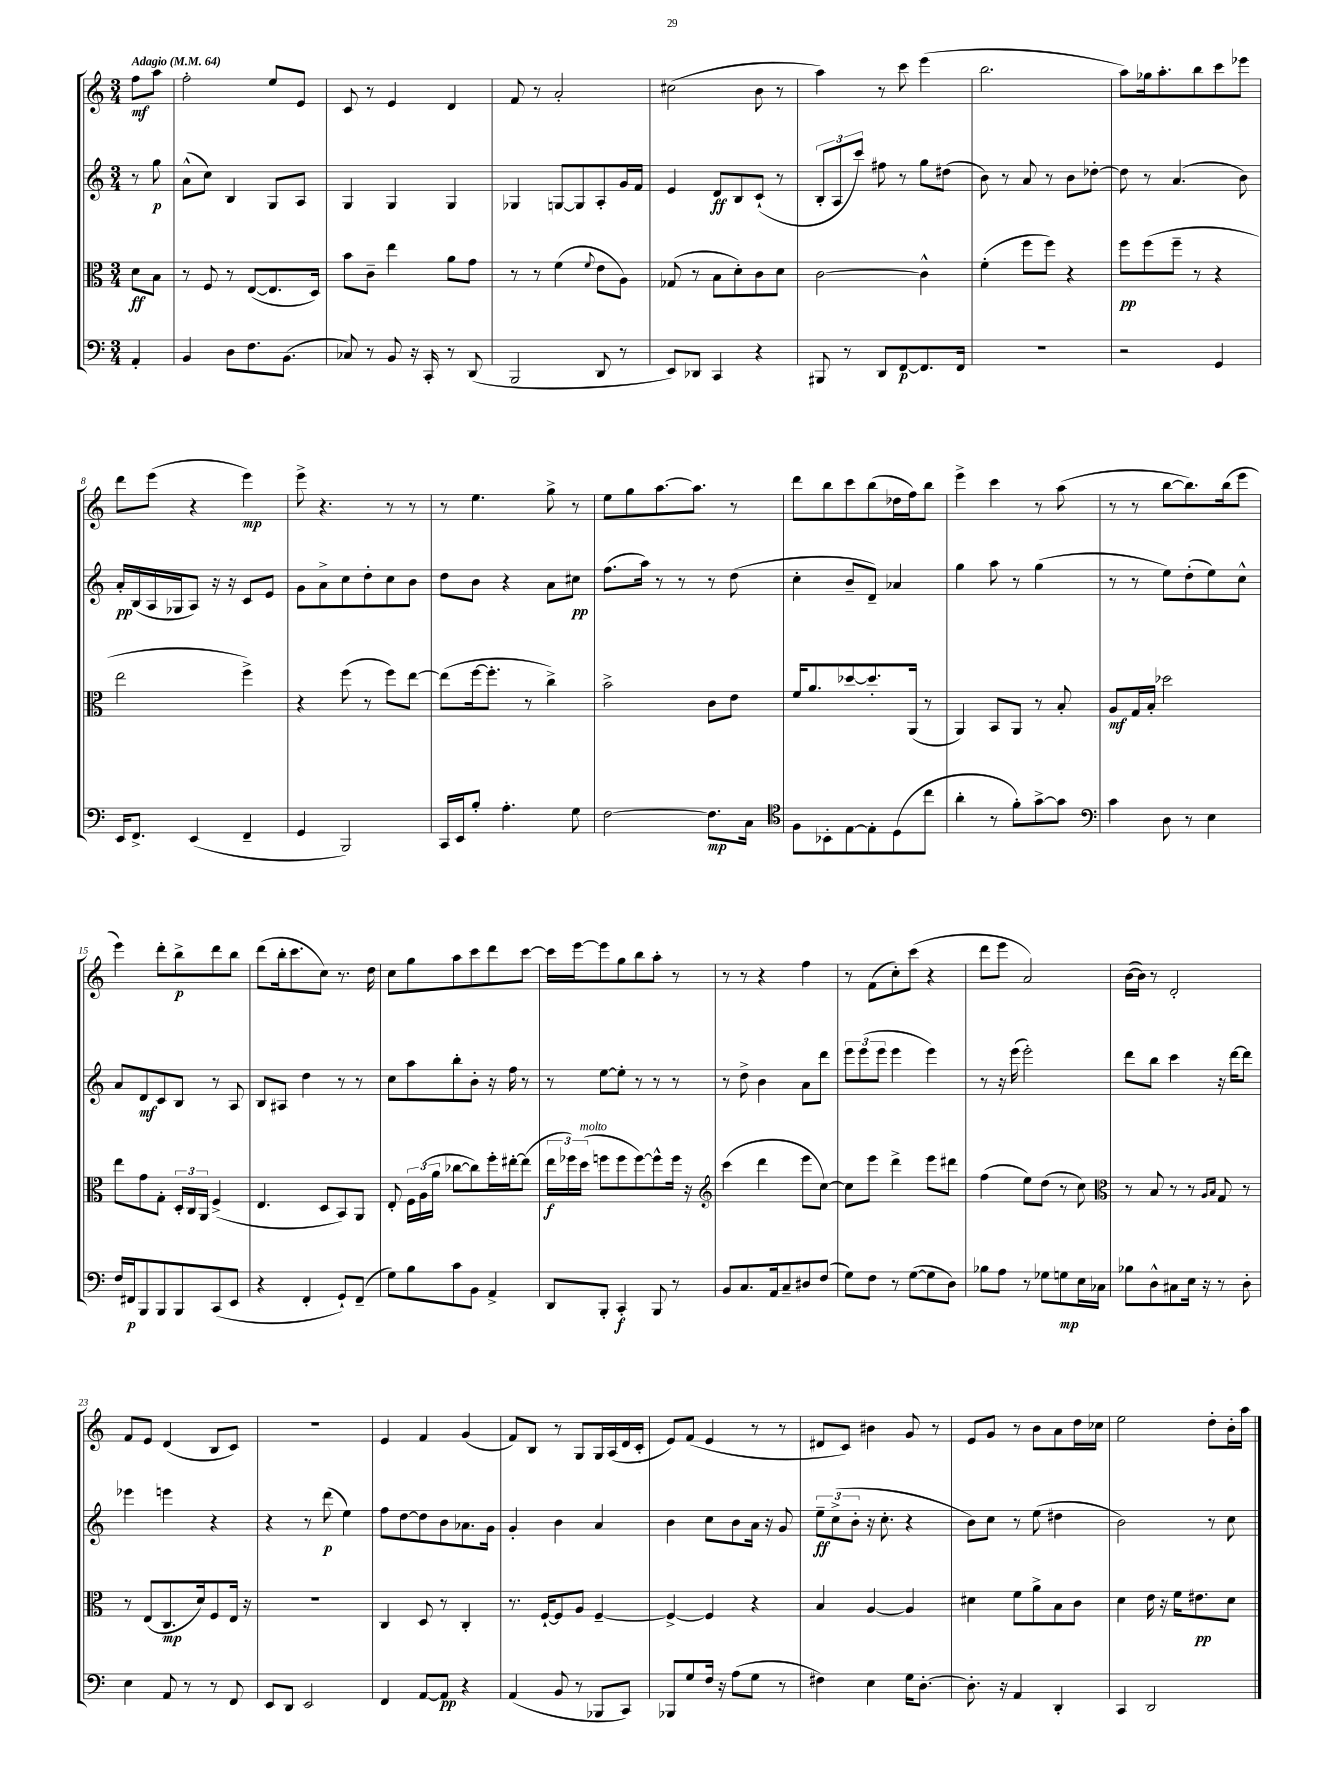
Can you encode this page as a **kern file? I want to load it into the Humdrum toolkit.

**kern	**dynam	**kern	**dynam	**kern	**dynam	**kern	**dynam
*part4	*part4	*part3	*part3	*part2	*part2	*part1	*part1
*staff4	*staff4	*staff3	*staff3	*staff2	*staff2	*staff1	*staff1
*clefF4	*	*clefC3	*	*clefG2	*	*clefG2	*
*k[]	*	*k[]	*	*k[]	*	*k[]	*
*M3/4	*	*M3/4	*	*M3/4	*	*M3/4	*
*MM64	*	*MM64	*	*MM64	*	*MM64	*
=	=	=	=	=	=	=	=
!	!	!	!	!	!	!LO:TX:a:B:t=Adagio	!
4AA'/	.	8d\L	ff	8r	.	8ff\L	mf
.	.	8B\J	.	8gg\	p	8aa\J	.
=1	=1	=1	=1	=1	=1	=1	=1
4BB/	.	8r	.	(8a^^\L	.	2ff'\	.
.	.	8F/	.	8cc\J)	.	.	.
8D\L	.	8r	.	4B/	.	.	.
8.F\	.	([8E/L	.	.	.	.	.
.	.	8.E/]	.	8G/L	.	8ee/L	.
(8.BB\J	.	.	.	.	.	.	.
.	.	.	.	8A/J	.	8e/J	.
.	.	16D/Jk)	.	.	.	.	.
=2	=2	=2	=2	=2	=2	=2	=2
8C-X/)	.	8b\L	.	4G/	.	8c/	.
8r	.	8c~\J	.	.	.	8r	.
8BB/	.	4ee\	.	4G/	.	4e/	.
16r	.	.	.	.	.	.	.
16CC'/	.	.	.	.	.	.	.
8r	.	8a\L	.	4G/	.	4d/	.
(8DD/	.	8g\J	.	.	.	.	.
=3	=3	=3	=3	=3	=3	=3	=3
2BBB/	.	8r	.	4G-X/	.	8f/	.
.	.	8r	.	.	.	8r	.
.	.	(4f\	.	[8Gn/L	.	2a'/	.
.	.	.	.	8G/]	.	.	.
.	.	8qqf/	.	.	.	.	.
8DD/	.	8e\L	.	8A'/	.	.	.
8r	.	8A\J)	.	16g/L	.	.	.
.	.	.	.	16f/JJ	.	.	.
=4	=4	=4	=4	=4	=4	=4	=4
8EE/L)	.	(8G-X/	.	4e/	.	(2cc#X\	.
8DD-X/J	.	8r	.	.	.	.	.
4CC/	.	8B\L	.	8d/L	ff	.	.
.	.	8d'\)	.	8B/	.	.	.
4r	.	8c\	.	(8c`/J	.	8b\	.
.	.	8d\J	.	8r	.	8r	.
=5	=5	=5	=5	=5	=5	=5	=5
8BBB#X/	.	[2c\	.	12B'/L	.	4aa\)	.
.	.	.	.	12A/	.	.	.
8r	.	.	.	.	.	.	.
.	.	.	.	12ccc/J)	.	.	.
8DD/L	.	.	.	8ff#X\	.	8r	.
[8FF/	p	.	.	8r	.	8ccc\	.
8.FF/]	.	4c^^\]	.	8gg\L	.	(4eee\	.
.	.	.	.	(8dd#X\J	.	.	.
16FF/Jk	.	.	.	.	.	.	.
=6	=6	=6	=6	=6	=6	=6	=6
2.r	.	(4f'\	.	8b\)	.	2.bb\	.
.	.	.	.	8r	.	.	.
.	.	8ff\L	.	8a/	.	.	.
.	.	8ff\J)	.	8r	.	.	.
.	.	4r	.	8b\L	.	.	.
.	.	.	.	[8dd-X'\J	.	.	.
=7	=7	=7	=7	=7	=7	=7	=7
2r	.	8ff\L	pp	8dd-\]	.	8aa\L)	.
.	.	(8ff\	.	8r	.	16gg-X\k	.
.	.	.	.	.	.	8.aa'\	.
.	.	8ff~\J	.	(4.a/	.	.	.
.	.	8r	.	.	.	8bb\	.
4GG/	.	4r	.	.	.	8ccc\	.
.	.	.	.	8b\)	.	8eee-X\J	.
!!LO:LB:g=z
=8	=8	=8	=8	=8	=8	=8	=8
16EE/KL	.	2ee\	.	16a'/LL	pp	8ddd\L	.
8.FF^/J	.	.	.	(16B/	.	.	.
.	.	.	.	16A/	.	(8eee\J	.
.	.	.	.	16G-X/J	.	.	.
(4EE/	.	.	.	8A/J)	.	4r	.
.	.	.	.	16r	.	.	.
.	.	.	.	16r	.	.	.
4FF~/	.	4ff^\)	.	8c/L	.	4eee\)	mp
.	.	.	.	8e/J	.	.	.
=9	=9	=9	=9	=9	=9	=9	=9
4GG/	.	4r	.	8g\L	.	8eee^\	.
.	.	.	.	8a^\	.	4.r	.
2BBB/)	.	(8ff\	.	8cc\	.	.	.
.	.	8r	.	8dd'\	.	.	.
.	.	8ff\L)	.	8cc\	.	8r	.
.	.	[8ee\J	.	8b\J	.	8r	.
=10	=10	=10	=10	=10	=10	=10	=10
16CC/LL	.	(8ee\L]	.	8dd\L	.	8r	.
16EE/J	.	.	.	.	.	.	.
8B'/J	.	[16ff\k	.	8b\J	.	4.ee\	.
.	.	8.ff'\J]	.	.	.	.	.
4.A'\	.	.	.	4r	.	.	.
.	.	8r	.	.	.	.	.
.	.	4cc^\)	.	8a\L	.	8gg^\	.
8G\	.	.	.	8cc#X\J	pp	8r	.
=11	=11	=11	=11	=11	=11	=11	=11
[2F\	.	2b^\	.	(8.ff\L	.	8ee\L	.
.	.	.	.	.	.	8gg\	.
.	.	.	.	16aa\Jk)	.	.	.
.	.	.	.	8r	.	[8.aa\	.
.	.	.	.	8r	.	.	.
.	.	.	.	.	.	8.aa\J]	.
8.F\L]	mp	8c\L	.	8r	.	.	.
.	.	8e\J	.	(8dd\	.	8r	.
16C\Jk	.	.	.	.	.	.	.
=12	=12	=12	=12	=12	=12	=12	=12
*clefC4	*	*	*	*	*	*	*
8F\L	.	16f/KL	.	4cc'\	.	8ddd\L	.
.	.	8.a/	.	.	.	.	.
8BB-X'\	.	.	.	.	.	8bb\	.
[8E\	.	[8dd-X/	.	8b~/L	.	8ccc\	.
8E'\]	.	8.dd-'/]	.	8d~/J)	.	(8bb\	.
(8D\	.	.	.	4a-X/	.	16dd-X\L	.
.	.	(16AA/Jk	.	.	.	16ff\J)	.
8cc\J	.	8r	.	.	.	8bb\J	.
=13	=13	=13	=13	=13	=13	=13	=13
4a'\	.	4AA/)	.	4gg\	.	4eee^\	.
8r	.	8BB/L	.	8aa\	.	4ccc\	.
8f'\L)	.	8AA/J	.	8r	.	.	.
[8g^\	.	8r	.	(4gg\	.	8r	.
8g\J]	.	8B'/	.	.	.	(8aa\	.
=14	=14	=14	=14	=14	=14	=14	=14
*clefF4	*	*	*	*	*	*	*
4c\	.	8A/L	mf	8r	.	8r	.
.	.	16G/L	.	8r	.	8r	.
.	.	16B'/JJ	.	.	.	.	.
8D\	.	2dd-X\	.	8ee\L)	.	[8bb\L	.
8r	.	.	.	(8dd'\	.	8.bb\])	.
4E\	.	.	.	8ee\)	.	.	.
.	.	.	.	.	.	(16bb\k	.
.	.	.	.	8cc^^\J	.	8eee\J	.
!!LO:LB:g=z
=15	=15	=15	=15	=15	=15	=15	=15
16F/LL	.	8ee\L	.	8a/L	.	4eee\)	.
16FF#X/J	p	.	.	.	.	.	.
8BBB/	.	8g\	.	8d/	mf	.	.
8BBB/	.	8G'\J	.	8c/	.	8ddd'\L	.
8BBB/	.	24D'/LL	.	8B/J	.	8bb^\	p
.	.	24C/	.	.	.	.	.
.	.	24AA/JJ	.	.	.	.	.
(8CC/	.	(4F^/	.	8r	.	8ddd\	.
8EE/J	.	.	.	8A/	.	8bb\J	.
=16	=16	=16	=16	=16	=16	=16	=16
4r	.	4.E/	.	8B/L	.	(8ddd\L	.
.	.	.	.	8A#X/J	.	16bb'\k	.
.	.	.	.	.	.	8.ccc\	.
4FF'/	.	.	.	4dd\	.	.	.
.	.	8D/L	.	.	.	8cc\J)	.
8GG`/L)	.	8BB/)	.	8r	.	8.r	.
(8FF~/J	.	8AA/J	.	8r	.	.	.
.	.	.	.	.	.	16dd\	.
=17	=17	=17	=17	=17	=17	=17	=17
8G\L)	.	8E'/	.	8cc\L	.	8cc\L	.
8B\	.	24F\LL	.	8aa\	.	8gg\	.
.	.	(24A\	.	.	.	.	.
.	.	24a\JJ	.	.	.	.	.
8c\	.	[8cc-X\L	.	8bb'\	.	8aa\	.
8BB\J	.	8cc-\])	.	8b'\J	.	8ccc\	.
4AA^/	.	16ff'\L	.	16r	.	8ddd\	.
.	.	[16ee#X'\J	.	16ff\	.	.	.
.	.	(8ee#\J]	.	8r	.	[8ccc\J	.
=18	=18	=18	=18	=18	=18	=18	=18
8DD/L	.	24ee\LL	f	8r	.	16ccc\LL]	.
.	.	24ff-X\)	.	.	.	.	.
.	.	.	.	.	.	[16eee\J	.
!	!	!LO:TX:a:i:t=molto	!	!	!	!	!
.	.	(24dd\JJ	.	.	.	.	.
8BBB'/J	.	8ffn\L	.	[8ee\L	.	8eee\]	.
4CC'/	f	8ff\	.	8ee'\J]	.	8gg\	.
.	.	[8ff\)	.	8r	.	8bb\	.
8BBB/	.	8ff^^\]	.	8r	.	8aa'\J	.
8r	.	16ff\Jk	.	8r	.	8r	.
.	.	16r	.	.	.	.	.
=19	=19	=19	=19	=19	=19	=19	=19
*	*	*clefG2	*	*	*	*	*
8BB/L	.	(4ccc\	.	8r	.	8r	.
8.C/	.	.	.	8dd^\	.	8r	.
.	.	4ddd\	.	4b\	.	4r	.
16AA/k	.	.	.	.	.	.	.
8C~/	.	.	.	.	.	.	.
8D#X/	.	8eee\L	.	8a\L	.	4ff\	.
(8F/J	.	[8cc\J)	.	8ddd\J	.	.	.
=20	=20	=20	=20	=20	=20	=20	=20
8G\L)	.	8cc\L]	.	12eee\L	.	8r	.
.	.	.	.	(12eee\	.	.	.
8F\J	.	8eee\J	.	.	.	(8f\L	.
.	.	.	.	12eee\J	.	.	.
8r	.	4ddd^\	.	4eee\	.	8cc'\)	.
([8G\L	.	.	.	.	.	(8ccc\J	.
8G\]	.	8eee\L	.	4eee\)	.	4r	.
8D\J)	.	8ddd#X\J	.	.	.	.	.
=21	=21	=21	=21	=21	=21	=21	=21
8B-X\L	.	(4ff\	.	8r	.	8ddd\L	.
8A\J	.	.	.	16r	.	8eee\J	.
.	.	.	.	(16eee\	.	.	.
8r	.	8ee\L)	.	2eee'\)	.	2a/)	.
8G-X\L	.	(8dd\J	.	.	.	.	.
8Gn\	mp	8r	.	.	.	.	.
16E\L	.	8cc\)	.	.	.	.	.
16C-X\JJ	.	.	.	.	.	.	.
=22	=22	=22	=22	=22	=22	=22	=22
*	*	*clefC3	*	*	*	*	*
8B-X\L	.	8r	.	8ddd\L	.	([16b\LL	.
.	.	.	.	.	.	16b\JJ])	.
8D^^\	.	8B/	.	8bb\J	.	8r	.
8C#X\	.	8r	.	4ccc\	.	2d'/	.
16E\Jk	.	8r	.	.	.	.	.
16r	.	.	.	.	.	.	.
.	.	16qqA/LL	.	.	.	.	.
.	.	16qqB/JJ	.	.	.	.	.
8r	.	8G/	.	16r	.	.	.
.	.	.	.	[16ddd\KL	.	.	.
8D'\	.	8r	.	8ddd\J]	.	.	.
!!LO:LB:g=z
=23	=23	=23	=23	=23	=23	=23	=23
4E\	.	8r	.	4eee-X\	.	8f/L	.
.	.	(8E/L	.	.	.	8e/J	.
8AA/	.	8.C/	mp	4eeen\	.	(4d/	.
8r	.	.	.	.	.	.	.
.	.	16d/k)	.	.	.	.	.
8r	.	8F/	.	4r	.	8B/L	.
8FF/	.	16E/Jk	.	.	.	8c/J)	.
.	.	16r	.	.	.	.	.
=24	=24	=24	=24	=24	=24	=24	=24
8EE/L	.	2.r	.	4r	.	2.r	.
8DD/J	.	.	.	.	.	.	.
2EE/	.	.	.	8r	.	.	.
.	.	.	.	(8ddd\	p	.	.
.	.	.	.	4ee\)	.	.	.
=25	=25	=25	=25	=25	=25	=25	=25
4FF/	.	4C/	.	8ff\L	.	4e/	.
.	.	.	.	[8dd\	.	.	.
[8AA/L	.	8D/	.	8dd\]	.	4f/	.
8AA/J]	pp	8r	.	8b\	.	.	.
4r	.	4C'/	.	8.a-X\	.	(4g/	.
.	.	.	.	16g\Jk	.	.	.
=26	=26	=26	=26	=26	=26	=26	=26
(4AA/	.	8.r	.	4g'/	.	8f/L)	.
.	.	.	.	.	.	8B/J	.
.	.	[16F`/KL	.	.	.	.	.
8BB/	.	8F/]	.	4b\	.	8r	.
8r	.	8A/J	.	.	.	8G/L	.
8BBB-X/L	.	[4F~/	.	4a/	.	16G/L	.
.	.	.	.	.	.	(16A/	.
8CC/J)	.	.	.	.	.	16d/	.
.	.	.	.	.	.	16c'/JJ	.
=27	=27	=27	=27	=27	=27	=27	=27
8BBB-X/L	.	4F^/_	.	4b\	.	8e/L)	.
8G/	.	.	.	.	.	(8f/J	.
16F/Jk	.	4F/]	.	8cc\L	.	4e/	.
16r	.	.	.	.	.	.	.
(8A\L	.	.	.	8b\	.	.	.
8G\J	.	4r	.	16a\Jk	.	8r	.
.	.	.	.	16r	.	.	.
8r	.	.	.	8g/	.	8r	.
=28	=28	=28	=28	=28	=28	=28	=28
4F#X\)	.	4B/	.	12ee~\L	ff	8d#X/L	.
.	.	.	.	(12cc^\	.	.	.
.	.	.	.	.	.	8c/J)	.
.	.	.	.	12b'\J	.	.	.
4E\	.	[4A/	.	16r	.	4b#X\	.
.	.	.	.	8.cc'\	.	.	.
16G\KL	.	4A/]	.	4r	.	8g/	.
[8.D'\J	.	.	.	.	.	.	.
.	.	.	.	.	.	8r	.
=29	=29	=29	=29	=29	=29	=29	=29
8.D'\]	.	4d#X\	.	8b\L)	.	8e/L	.
.	.	.	.	8cc\J	.	8g/J	.
16r	.	.	.	.	.	.	.
4AA/	.	8f\L	.	8r	.	8r	.
.	.	8a^\	.	(8ee\	.	8b\L	.
4DD'/	.	8B\	.	4dd#X\	.	8a\	.
.	.	8c\J	.	.	.	16dd\L	.
.	.	.	.	.	.	16cc-X\JJ	.
=30	=30	=30	=30	=30	=30	=30	=30
4CC/	.	4d\	.	2b\)	.	2ee\	.
2DD/	.	16e\	.	.	.	.	.
.	.	16r	.	.	.	.	.
.	.	16f\KL	.	.	.	.	.
.	.	8.e#X\	pp	.	.	.	.
.	.	.	.	8r	.	8dd'\L	.
.	.	8d\J	.	8cc\	.	16b'\L	.
.	.	.	.	.	.	16aa\JJ	.
==	==	==	==	==	==	==	==
*-	*-	*-	*-	*-	*-	*-	*-
